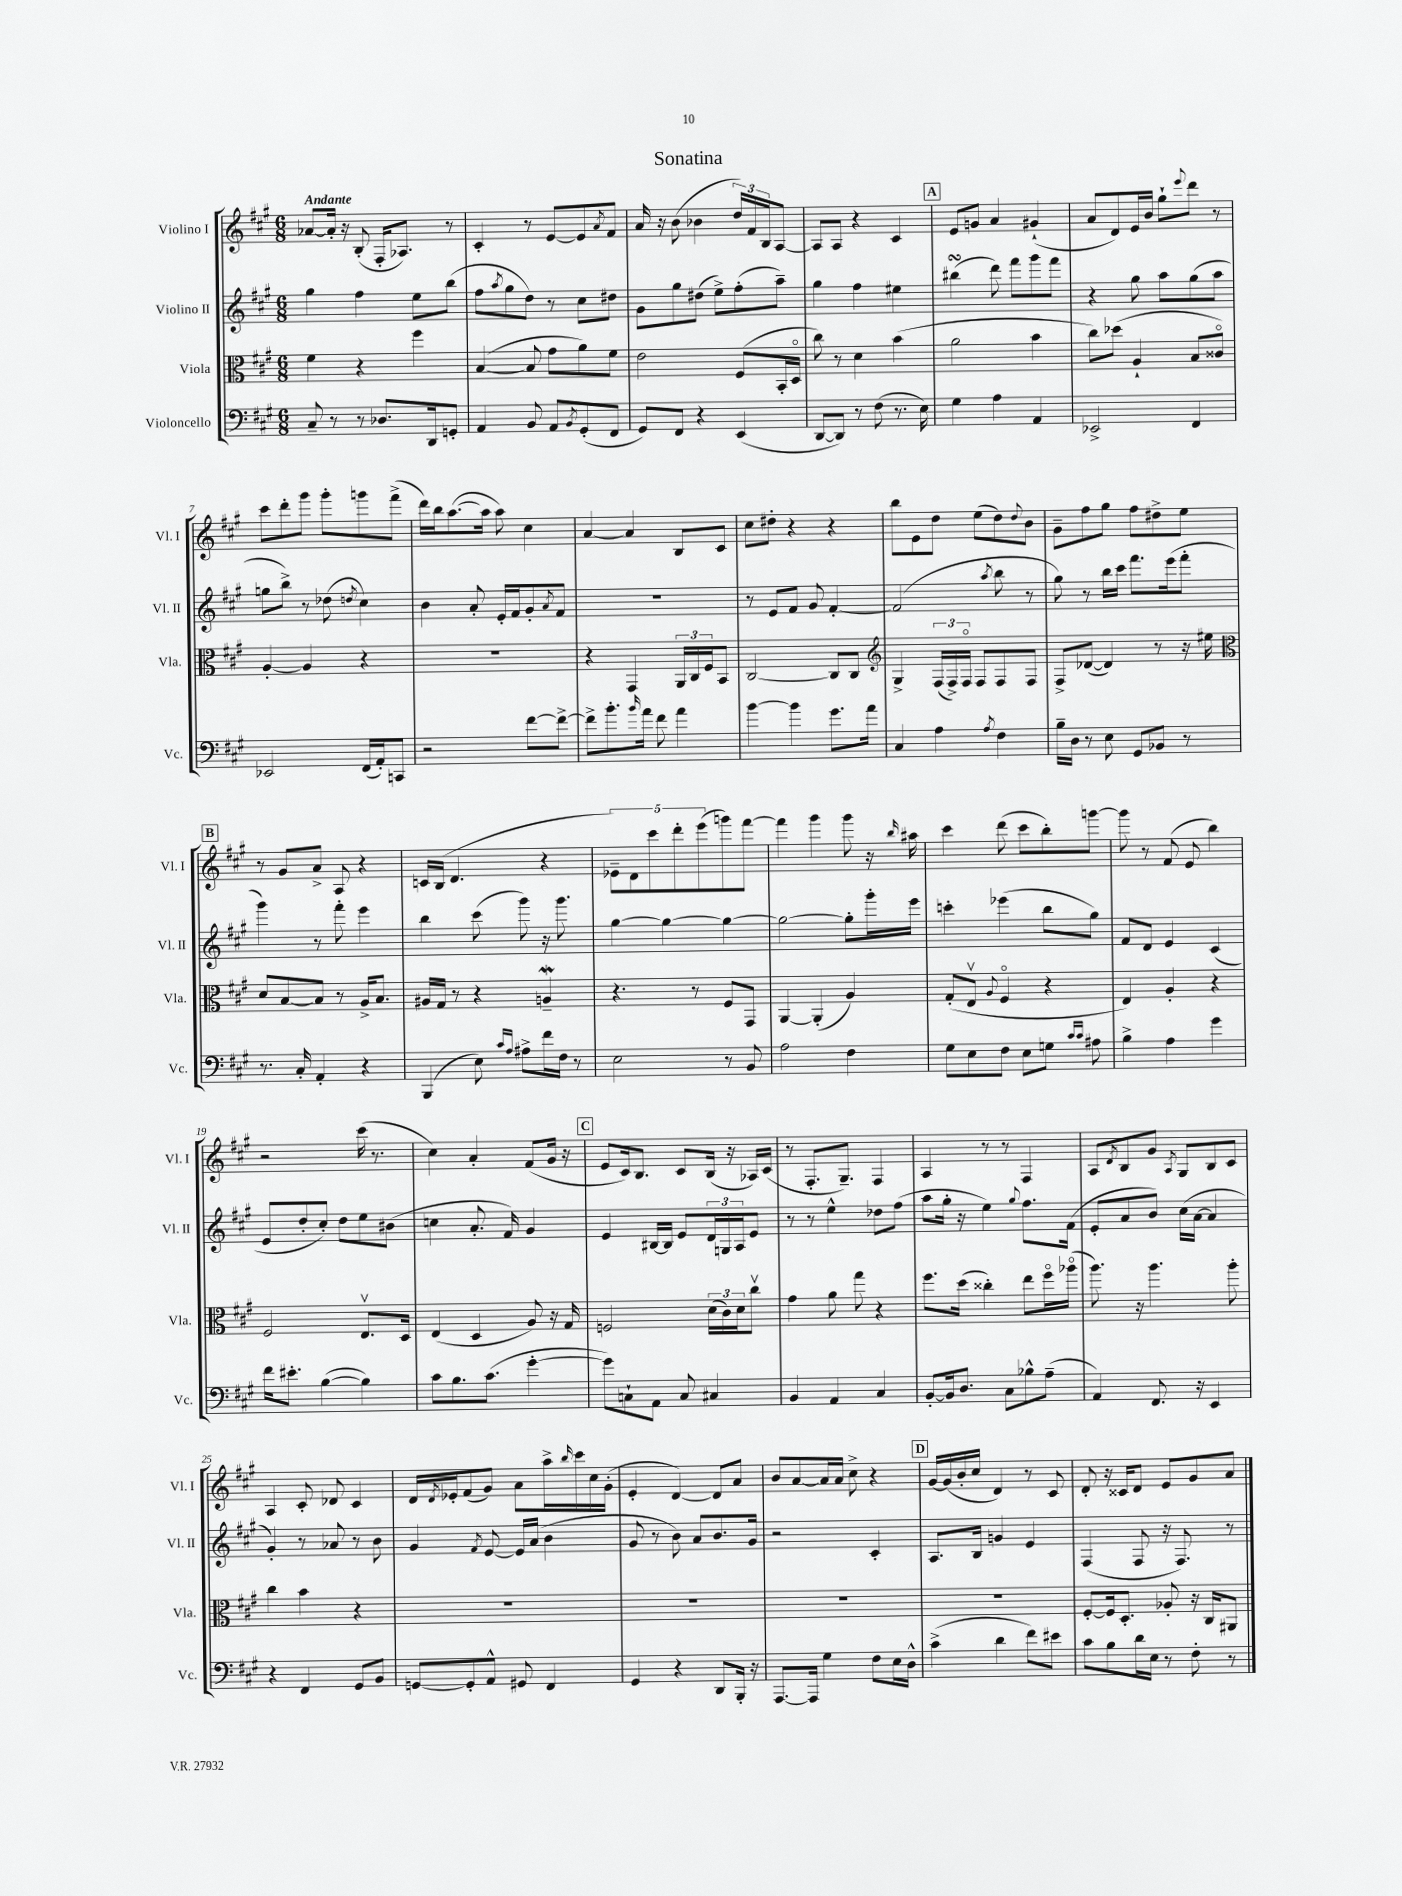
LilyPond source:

\header { title = "Sonatina" }
<<
\new StaffGroup <<
\new Staff = "s0" \with { instrumentName = "Violino I" shortInstrumentName = "Vl. I" } {
    \clef treble \key a \major \numericTimeSignature \time 6/8 \tempo "Andante"
    aes'8~ aes'16-. r16 b8-.( fis16-. aes8.) r8 |
    cis'4-. r8 e'8~ e'8 \acciaccatura { a'8 } fis'8 |
    a'16 r16 b'8( bes'4 \tuplet 3/2 { d''16) fis'16 b16 } a8~ |
    a8 a8 r4 cis'4 |
    \mark \markup { \box "A" } e'8 g'8 a'4 gis'4-!( |
    a'8 d'8) e'16 b'16 gis''8-! \appoggiatura { e'''8 } d'''8 r8 |
    cis'''8 d'''8-. gis'''8 gis'''8-. g'''8 fis'''8->( |
    d'''16) b''16 a''8.~( a''16 a''8) cis''4 |
    a'4~ a'4 b8 cis'8 |
    cis''8 dis''8-. r4 r4 |
    b''8 e'8 d''8 e''8( d''8) \appoggiatura { d''8 } b'8 |
    gis'8-- fis''8 gis''8 fis''8 dis''8-> e''8 |
    \mark \markup { \box "B" } r8 gis'8 a'8-> a8 r4 |
    c'16 b16( d'4. r4 |
    \tuplet 5/4 { ees'8--) d'8 cis'''8 d'''8-. e'''8( } g'''8) fis'''8~ |
    fis'''4 gis'''4 gis'''8 r16 \grace { b''16 } ais''16 |
    cis'''4 d'''8( cis'''8 b''8-.) g'''8~ |
    g'''8 r8 fis'8( e'8 b''4) |
    r2 cis'''16( r8. |
    cis''4) a'4-. fis'8( gis'16 r16 |
    \mark \markup { \box "C" } e'8 cis'16) b8. cis'8 b16( r16 aes16) cis'16( |
    r8 fis8.-. gis8.--) fis4 |
    a4 r8 r8 fis4 |
    a8 \acciaccatura { d'8 } b8 gis'8 \acciaccatura { a8 } gis8 b8 cis'8 |
    a4 cis'8-. des'8 cis'4 |
    d'16 \acciaccatura { d'8 } ees'16-. fis'8( gis'8) a'8 a''16-> \grace { b''16 } cis'''16 cis''16 gis'16-.( |
    e'4-. d'4~) d'8 a'8 |
    b'8 a'8~ a'16 a'16 cis''8-> r4 |
    \mark \markup { \box "D" } gis'16~ gis'16( b'16-. cis''16 d'4) r8 cis'8 |
    d'8-. r16 cisis'16 d'8 e'8 gis'8 a'8 \bar "|." |
}
\new Staff = "s1" \with { instrumentName = "Violino II" shortInstrumentName = "Vl. II" } {
    \clef treble \key a \major \numericTimeSignature \time 6/8
    gis''4 fis''4 e''8 b''8( |
    fis''8 \acciaccatura { a''8 } gis''8 d''8) r8 cis''8 dis''8 |
    gis'8 gis''8 dis''8( e''8->) fis''8-.( a''8--) |
    gis''4 fis''4 eis''4 |
    \mark \markup { \box "A" } bis''4\turn( d'''8) fis'''8 gis'''8 fis'''8 |
    r4 gis''8 a''8 gis''8( a''8 |
    g''8 b''8->) r8 des''8( \acciaccatura { d''8 } cis''4) |
    b'4 a'8-. e'16-. fis'16 gis'8-. \acciaccatura { a'8 } fis'8 |
    R2. |
    r8 e'8 fis'8 gis'8 fis'4~-. |
    fis'2( \acciaccatura { a''8 } b''8 r8 |
    gis''8) r8 b''16 cis'''16 fis'''8. e'''16( fis'''8-. |
    \mark \markup { \box "B" } gis'''4) r8 fis'''8-. e'''4 |
    b''4 cis'''8( gis'''8) r16 gis'''8. |
    gis''4~ gis''4~ gis''4~ |
    gis''2~ gis''8-. gis'''16-. e'''16 |
    c'''4-. ees'''4( b''8 gis''8) |
    fis'8 d'8 e'4 cis'4( |
    e'8 d''8-. cis''8-.) d''8 e''8 bis'8( |
    c''4 a'8.-. fis'16) gis'4 |
    \mark \markup { \box "C" } e'4 bis16~ bis16 e'8 \tuplet 3/2 { d'16 g16 a16 } e'8 |
    r8 r8 e''4-^ des''8 fis''8( |
    a''8 gis''16-. r16 e''4) \appoggiatura { gis''8 } fis''8. fis'16( |
    e'8-. a'8 b'8) cis''16( a'16~ a'4 |
    gis'4-.) r8 aes'8 r8 b'8 |
    gis'4 \acciaccatura { fis'8 } e'8~ e'16 a'16( b'4 |
    gis'8 r8 b'8) a'8 b'8. gis'16 |
    r2 cis'4-. |
    \mark \markup { \box "D" } a8. b16 g'4 e'4 |
    fis4( fis8 r16 fis8.) r8 \bar "|." |
}
\new Staff = "s2" \with { instrumentName = "Viola" shortInstrumentName = "Vla." } {
    \clef alto \key a \major \numericTimeSignature \time 6/8
    fis'4 r4 fis''4 |
    b4~( b8 gis'8 a'8) fis'8 |
    e'2 fis8( b,16-. d16\flageolet |
    cis''8) r8 d'4 b'4( |
    \mark \markup { \box "A" } a'2 b'4 |
    cis''8) des''8( a4-! b8 cisis'8\flageolet) |
    a4~-. a4 r4 |
    R2. |
    r4 gis,4 \tuplet 3/2 { a,16 cis16 fis16 } b,8 |
    cis2~ cis8 cis8 |
    \clef treble gis4-> \tuplet 3/2 { fis16( fis16->) fis16\flageolet } fis8 fis8 fis8 |
    fis8-> des'8~( des'4) r8 r16 eis''16 |
    \mark \markup { \box "B" } \clef alto d'8 b8~ b8 r8 a16-> b8. |
    ais16 gis16 r8 r4 a4--\mordent |
    r4. r8 fis8 gis,8 |
    a,4~ a,4-.( a4) |
    gis8-.( e8\upbow \appoggiatura { a8 } fis4\flageolet r4 |
    e4) a4-. r4 |
    fis2 e8.\upbow d16 |
    e4( d4 a8) r16 gis16 |
    \mark \markup { \box "C" } f2 \tuplet 3/2 { d'16( cis'16) d'16 } cis''8\upbow |
    gis'4 a'8 gis''8 r4 |
    fis''8. d''16( cisis''4-.) e''8 fis''16\flageolet aes''16\flageolet( |
    a''8.) r16 a''4. a''8-. |
    cis''4 b'4 r4 |
    R2. |
    R2. |
    R2. |
    \mark \markup { \box "D" } R2. |
    fis8~-. fis16 d8.-. aes8-. r16 cis16 ais,8 \bar "|." |
}
\new Staff = "s3" \with { instrumentName = "Violoncello" shortInstrumentName = "Vc." } {
    \clef bass \key a \major \numericTimeSignature \time 6/8
    cis8-- r8 r8 des8. d,16 g,8-. |
    a,4 b,8 a,8 \acciaccatura { b,8 } gis,8-.( fis,8 |
    gis,8) fis,8 r4 e,4( |
    d,8~ d,8) r8 fis8( r8. e16) |
    \mark \markup { \box "A" } gis4 a4 a,4 |
    ees,2-> fis,4 |
    ees,2 fis,16( a,16-.) c,8 |
    r2 fis'8~ fis'8~-> |
    fis'8-> b'8.-. \grace { b'16 } a'16 fis'8 a'4 |
    b'4~ b'4 gis'8. a'16 |
    cis4 a4 \acciaccatura { a8 } fis4 |
    b16-- d16 r8 e8 gis,8 bes,8 r8 |
    \mark \markup { \box "B" } r8. cis16-. a,4-. r4 |
    b,,4( e8) \grace { cis'16 a16 } ais8-> fis'16 fis16 r8 |
    e2 r8 b,8 |
    a2 fis4 |
    gis8 e8 fis8 e8 g8 \grace { cis'16 cis'16 } ais8 |
    b4-> a4 gis'4 |
    fis'16 eis'8.-. b4~( b4) |
    cis'8 b8. cis'8.( gis'4~-. |
    \mark \markup { \box "C" } gis'8) c8-! a,8 c8 cis4 |
    b,4 a,4 cis4 |
    b,8~-. b,16 d8. cis8 bes8-^ a8--( |
    a,4) fis,8. r16 e,4 |
    r4 fis,4 gis,8 b,8 |
    g,8~ g,8-. a,8-^ gis,8 fis,4 |
    gis,4 r4 d,8 b,,16-. r16 |
    a,,8.~ a,,16 gis4 fis8 e16 d16-^ |
    \mark \markup { \box "D" } cis'4->( d'4 fis'8) eis'8 |
    cis'8 b8 d'16 e16 r8 fis8-. r8 \bar "|." |
}
>>
>>
